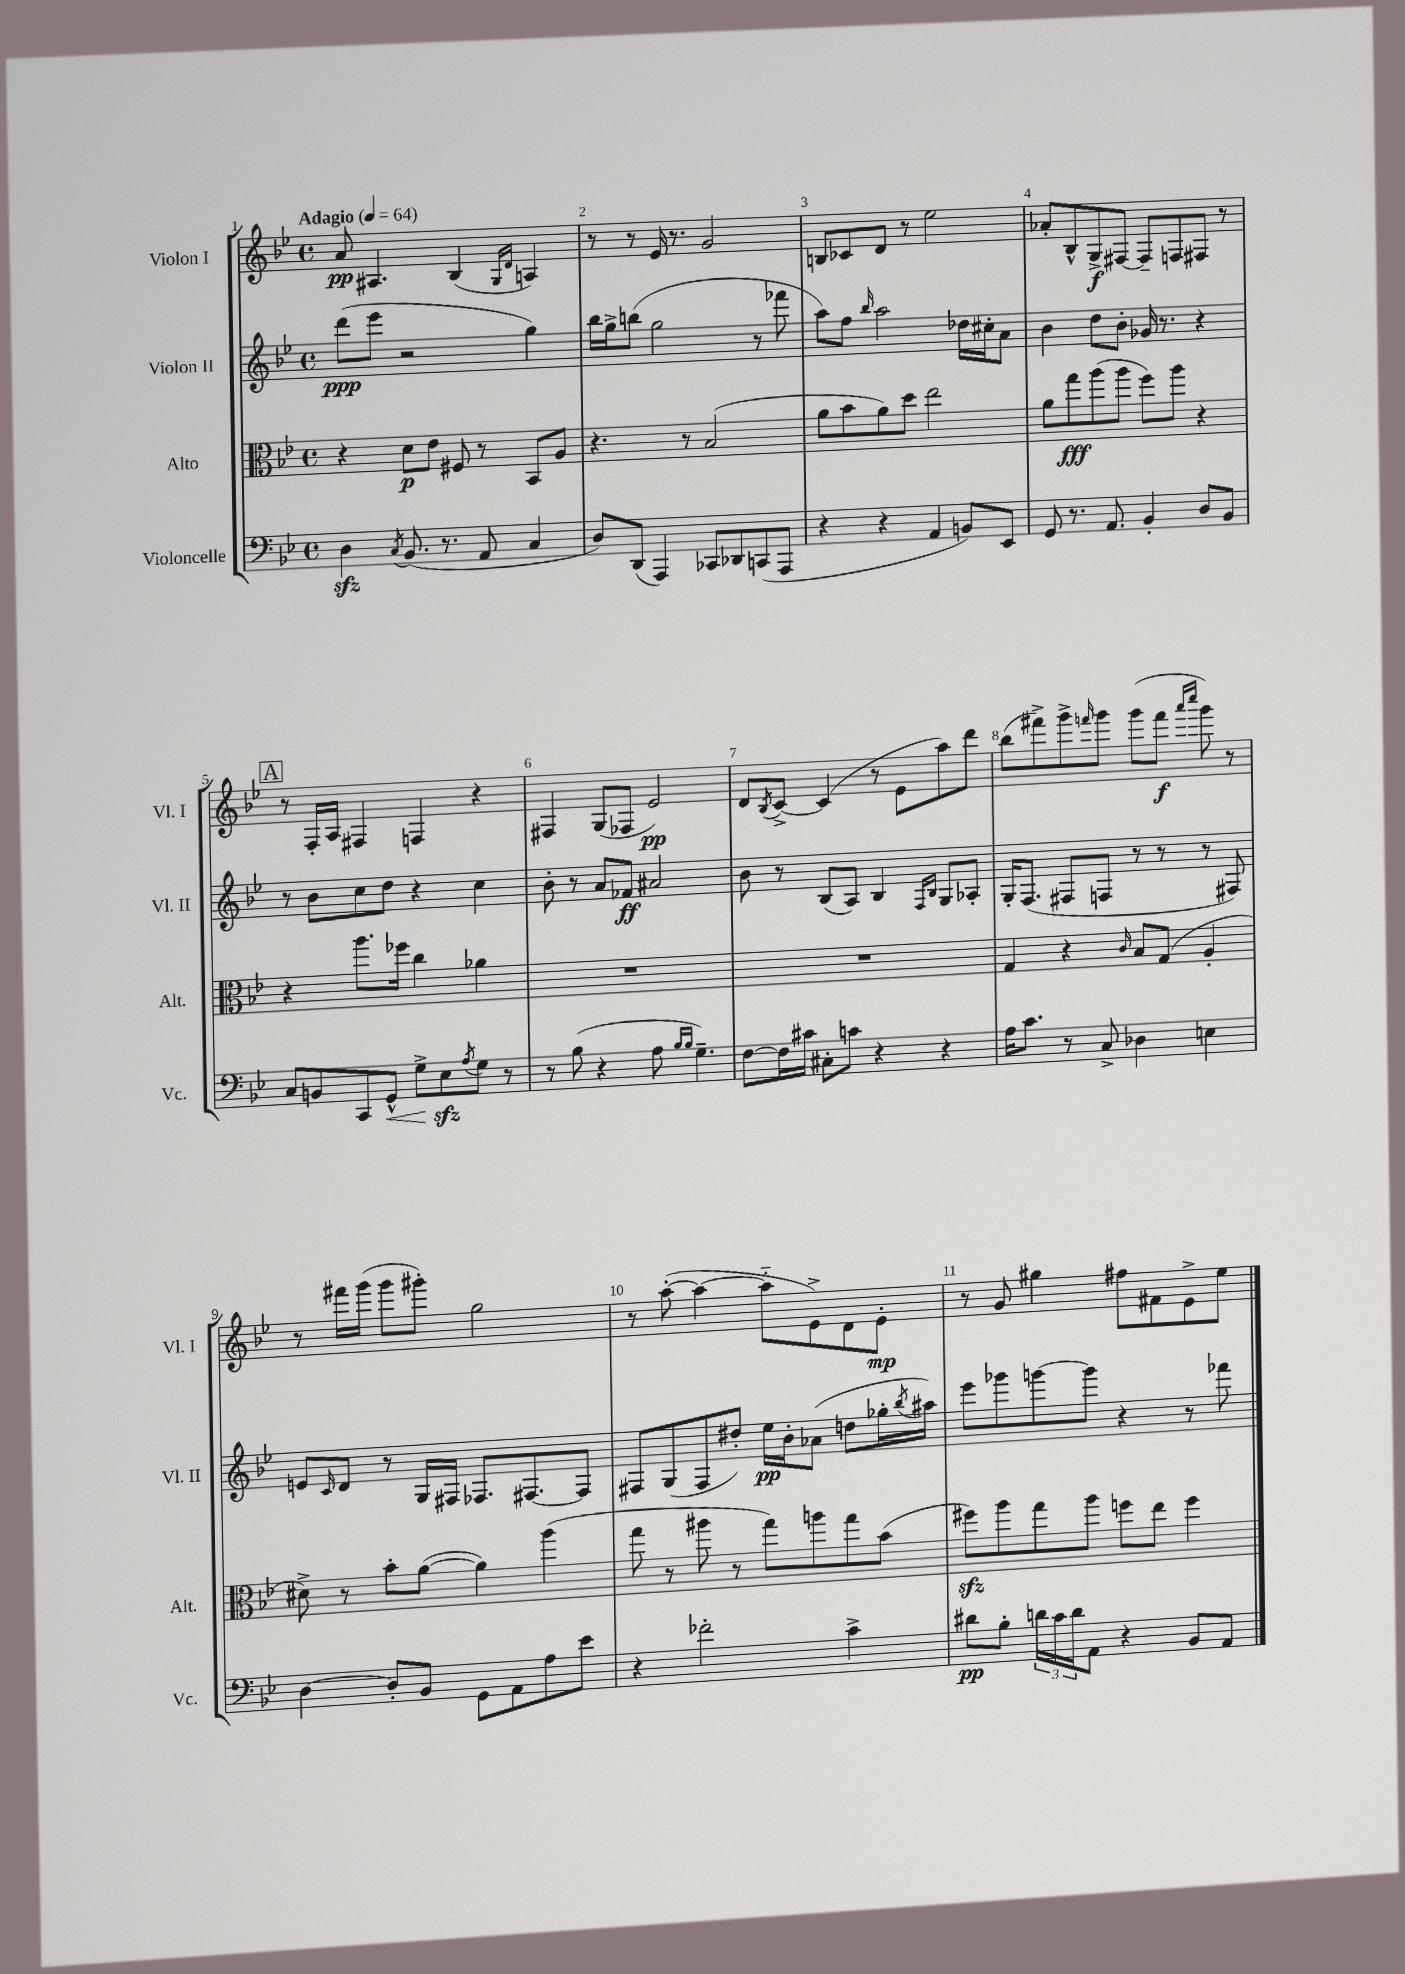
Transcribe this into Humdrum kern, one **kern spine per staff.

**kern	**kern	**kern	**kern
*staff4	*staff3	*staff2	*staff1
*clefF4	*clefC3	*clefG2	*clefG2
*k[b-e-]	*k[b-e-]	*k[b-e-]	*k[b-e-]
*M4/4	*M4/4	*M4/4	*M4/4
*met(c)	*met(c)	*met(c)	*met(c)
*MM64	*MM64	*MM64	*MM64
4D\	4r	(8ddd\L	8a/
.	.	8eee-\J	4.A#/
8qC/	.	.	.
(8.BB-/	8d\L	2r	.
.	8e-\J	.	.
8.r	.	.	.
.	8F#/	.	(4B-/
8AA/	8r	.	.
.	.	.	16qqG/LL
.	.	.	16qqd/JJ
4C/	8BB-/L	4gg\)	4A/)
.	8A/J	.	.
=	=	=	=
8D/L)	4.r	16bb-\LL	8r
.	.	16gg^\J	.
(8DD/J	.	(8bb\J	8r
4AAA/)	.	2gg\	16e-/
.	.	.	8.r
.	8r	.	.
8CC-/L	(2B-/	.	2g/
8DD-/	.	.	.
(8CC/	.	8r	.
8AAA/J	.	8fff-\	.
=	=	=	=
4r	8a\L	8aa\L)	8B/L
.	8b-\	8ff\J	8c-/
.	.	16qqbb-/	.
4r	8a\)	2aa\	8d/J
.	8dd\J	.	8r
4AA/	2ee-\	.	2ee-\
8BB/L)	.	16dd-\LL	.
.	.	16cc#'\J	.
8EE-/J	.	8a\J	.
=	=	=	=
8GG/	8a\L	4b-\	8a-'/L
8.r	8gg\	.	8B-^^/
.	(8aa\	8dd\L	8G^/
8.AA/	.	.	.
.	8aa\J	8b-'\J	[8F#/J
4BB-'/	8ff\L)	16g-/	8F#~/]L
.	.	8.r	.
.	8aa\J	.	8F/
8D/L	4r	4r	8F#/J
8BB-/J	.	.	8r
=	=	=	=
8C/L	4r	8r	8r
8BB/	.	8b-\L	16F'/LL
.	.	.	16A/JJ
8CC/	8.aa\L	8cc\	4F#/
8GG^^/J	.	8dd\J	.
.	16ff-\Jk	.	.
8G^\L	4cc\	4r	4F/
8E-\	.	.	.
8qA/	.	.	.
8G\J	4a-\	4cc\	4r
8r	.	.	.
=	=	=	=
8r	1r	8b-'\	4F#/
(8B-\	.	8r	.
4r	.	8a/L	(8G/L
.	.	8f-/J	8F-/J
8A\	.	2a#/	2e-/)
16qqB-/LL	.	.	.
16qqB-/JJ	.	.	.
4.G~\)	.	.	.
=	=	=	=
[8F\L	1r	8b-\	8d/L
.	.	.	8qB-/
16F\]L	.	8r	[8c^/J
16c#\JJ	.	.	.
8C#'\L	.	(8B-/L	(4c/]
8c\J	.	8A/J)	.
4r	.	4B-/	8r
.	.	.	8e-\L
.	.	16qqF/LL	.
.	.	16qqB-/JJ	.
4r	.	8G/L	8aa\)
.	.	8A-'/J	8ddd\J
=	=	=	=
16A\LK	4G/	16G'/LK	(8bb-\L
8.c\J	.	(8.F/J	.
.	.	.	8fff#^\)
8r	4r	8F#/L	8ggg^\
.	.	.	16qqfff/
8C^/	.	8F/J	8ggg\J
.	16qqc/	.	.
4D-\	8B-/L	8r	(8ggg\L
.	(8G/J	8r	8fff\J
.	.	.	16qqaaa/LL
.	.	.	16qqcccc/JJ
4E\	4A'/	8r	8ggg\)
.	.	8F#/)	8r
=	=	=	=
[4D\	8d#^\)	8e/L	8r
.	.	16qqc/	.
.	8r	8d/J	16fff#\LL
.	.	.	(16ggg\JJ
8D'/]L	8b-'\L	8r	8ggg\L
8BB-/J	([8a\J	16G/LL	8ggg#'\J)
.	.	16F#/JJ	.
8GG\L	4a\])	8.F-/L	2gg\
8AA\	.	.	.
.	.	[8.F#/	.
8A\	(4aa\	.	.
8e-\J	.	8F#/]J	.
=	=	=	=
4r	8gg\	8F#/L	8r
.	8r	(8G/	([8aa'\
2f-'\	8aa#\	8F#/	4aa\_
.	8r	8dd#'/J)	.
.	8gg\L)	16ee-\LL	8aa'~\]L
.	.	16b-'\J	.
.	8aa\	(8a-\J	8e-^\)
4c^\	8gg\	8dd\L	8d\
.	(8b-\J	16gg-'\L	8e-'\J
.	.	8qbb-/	.
.	.	16aa#\JJ)	.
=	=	=	=
8d#\L	8ff#\L)	8eee-\L	8r
8B-'\J	8aa\	8ggg-\	8g/
24d\LL	8gg\	[8ggg\	4gg#\
24c\	.	.	.
24d\J	.	.	.
8AA\J	8aa\J	8ggg\]J	.
4r	8ff\L	4r	8ff#\L
.	8ee-\J	.	8f#\
8BB-/L	4ff\	8r	8e-^\
8AA/J	.	8fff-\	8ee-\J
==	==	==	==
*-	*-	*-	*-
